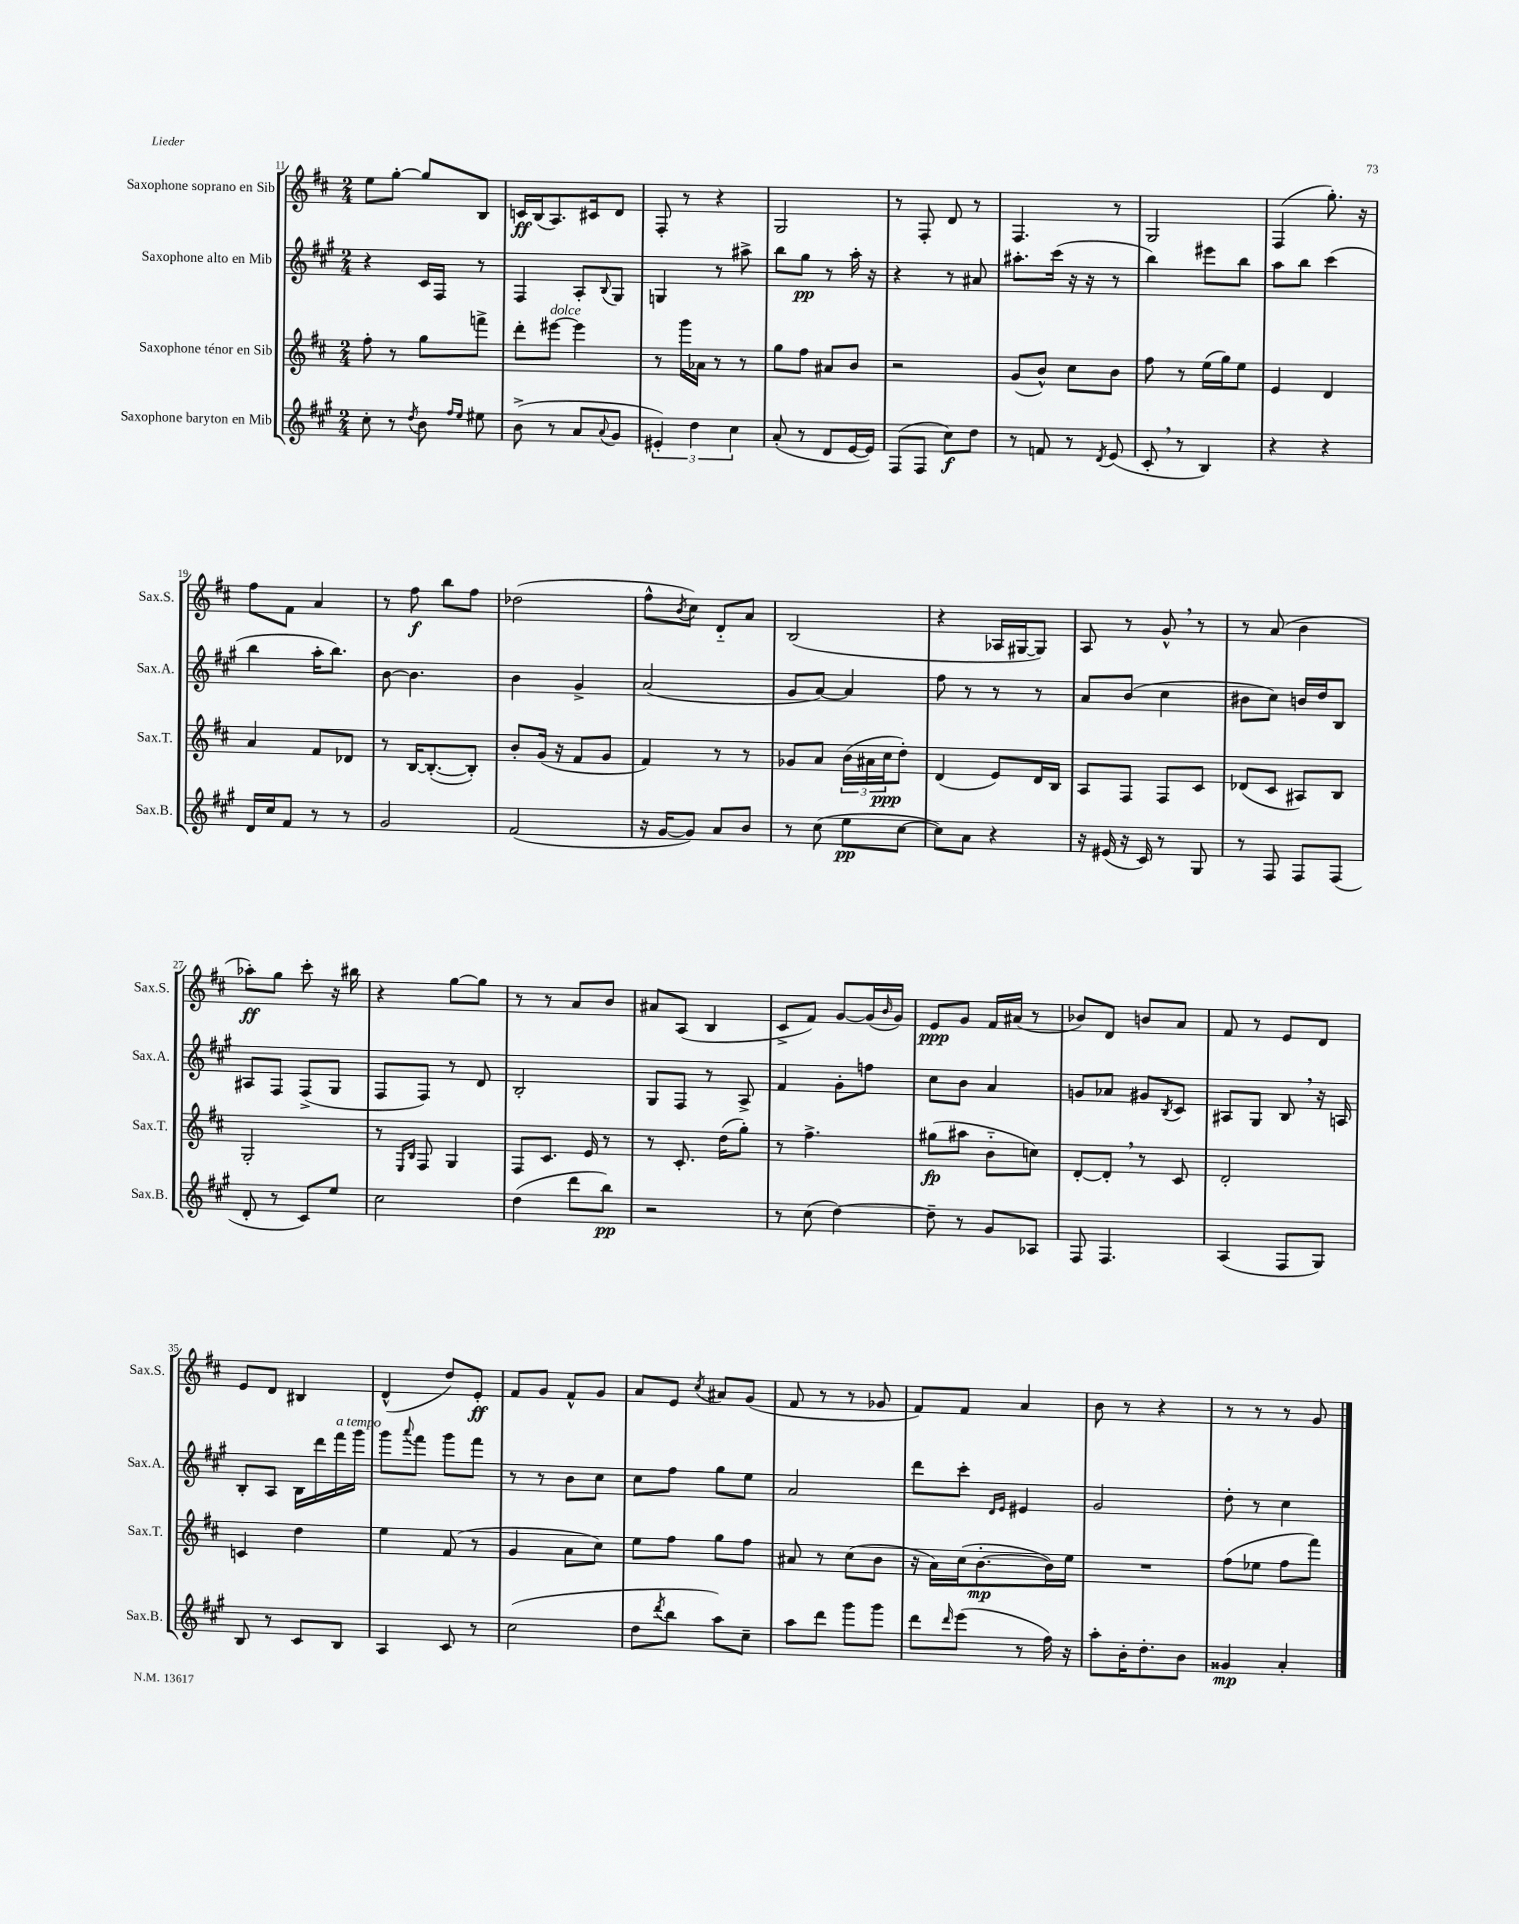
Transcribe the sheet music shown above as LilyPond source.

<<
\new StaffGroup <<
\new Staff = "s0" \with { instrumentName = "Saxophone soprano en Sib" shortInstrumentName = "Sax.S." } {
    \clef treble \key d \major \numericTimeSignature \time 2/4
    e''8 g''8~-. g''8 b8 |
    c'16\ff b16( a8.) cis'16 d'8 |
    fis8-. r8 r4 |
    g2 |
    r8 fis8-. d'8 r8 |
    fis4. r8 |
    g2 |
    fis4( g''8.-.) r16 |
    fis''8 fis'8 a'4 |
    r8 fis''8\f b''8 fis''8 |
    des''2( |
    fis''8-^ \acciaccatura { b'8 } cis''8) d'8-_ a'8 |
    b2( |
    r4 aes16 gis16~ gis8) |
    a8 r8 g'8-^ \breathe r8 |
    r8 a'8( b'4 |
    aes''8-.\ff) g''8 cis'''8-. r16 bis''16 |
    r4 g''8~ g''8 |
    r8 r8 a'8 b'8 |
    ais'8 a8( b4 |
    cis'8-> fis'8) g'8~ g'16( \grace { b'16 } g'16) |
    e'8\ppp g'8 fis'16 ais'16( r8 |
    bes'8) d'8 b'8 a'8 |
    fis'8 r8 e'8 d'8 |
    e'8 d'8 bis4 |
    d'4-^( d''8) e'8-.\ff |
    fis'8 g'8 fis'8-^ g'8 |
    a'8 e'8 \acciaccatura { cis''8 } ais'8 g'8( |
    fis'8 r8 r8 ges'8 |
    fis'8) fis'8 a'4 |
    b'8 r8 r4 |
    r8 r8 r8 g'8 \bar "|." |
}
\new Staff = "s1" \with { instrumentName = "Saxophone alto en Mib" shortInstrumentName = "Sax.A." } {
    \clef treble \key a \major \numericTimeSignature \time 2/4
    r4 cis'16 fis16 r8 |
    fis4 a8-. \appoggiatura { b8 } gis8 |
    g4 r8 ais''8-> |
    b''8 gis''8\pp r8 a''16-. r16 |
    r4 r8 ais'8 |
    ais''8.-. cis'''16( r16 r16 r8 |
    b''4) eis'''8 b''8 |
    a''8 b''8 cis'''4( |
    b''4 a''16-. b''8.) |
    b'8~ b'4. |
    b'4 gis'4-> |
    a'2( |
    gis'8 a'8~) a'4 |
    fis''8 r8 r8 r8 |
    a'8 b'8( cis''4 |
    bis'8 cis''8) b'16 d''16 b8 |
    ais8 fis8 fis8->( gis8 |
    fis8 fis8) r8 d'8 |
    b2-. |
    gis8 fis8 r8 a8-> |
    fis'4 gis'8-. f''8 |
    cis''8 b'8 a'4 |
    g'8 aes'8 gis'8 \acciaccatura { b8 } cis'8 |
    ais8 gis8 b8 \breathe r16 a16 |
    b8-. a8 b16 d'''16 fis'''16^\markup { \italic "a tempo" } gis'''16 |
    gis'''8 \appoggiatura { a'''8 } fis'''8 gis'''8 fis'''8 |
    r8 r8 b'8 cis''8 |
    cis''8 fis''8 gis''8 e''8 |
    a'2 |
    d'''8 cis'''8-. \grace { d'16 e'16 } eis'4 |
    gis'2 |
    d''8-. r8 cis''4 \bar "|." |
}
\new Staff = "s2" \with { instrumentName = "Saxophone ténor en Sib" shortInstrumentName = "Sax.T." } {
    \clef treble \key d \major \numericTimeSignature \time 2/4
    fis''8-. r8 g''8 f'''8-> |
    d'''8-. eis'''8~^\markup { \italic "dolce" } eis'''4 |
    r8 g'''16 aes'16 r8 r8 |
    g''8 fis''8 ais'8 b'8 |
    r2 |
    g'8( b'8-^) cis''8 b'8 |
    fis''8 r8 e''16( g''16) e''8 |
    e'4 d'4 |
    a'4 fis'8 des'8 |
    r8 b16~ b8.~-.( b8-.) |
    b'8-. g'16( r16 fis'8 g'8 |
    fis'4) r8 r8 |
    ges'8 a'8 \tuplet 3/2 { b'16( ais'16 cis''16\ppp } d''8-.) |
    d'4( e'8) d'16 b16 |
    a8 fis8 fis8 cis'8 |
    des'8( cis'8 ais8) b8 |
    g2-. |
    r8 \grace { e16 b16 } fis8 g4 |
    fis8 cis'8. e'16 r8 |
    r8 cis'8.-. d''16( g''8-.) |
    r8 fis''4.-> |
    gis''8\fp( ais''8 b'8-_ c''8) |
    d'8~-. d'8-. \breathe r8 cis'8 |
    d'2-. |
    c'4 d''4 |
    e''4 fis'8( r8 |
    g'4 a'8 cis''8) |
    e''8 fis''8 g''8 fis''8 |
    ais'8 r8 cis''8( b'8 |
    r16 a'16) cis''16( b'8.~-.\mp b'16) e''16 |
    R2 |
    fis''8( ees''8 fis''8 fis'''8) \bar "|." |
}
\new Staff = "s3" \with { instrumentName = "Saxophone baryton en Mib" shortInstrumentName = "Sax.B." } {
    \clef treble \key a \major \numericTimeSignature \time 2/4
    cis''8-. r8 \acciaccatura { d''8 } b'8 \grace { fis''16 e''16 } eis''8 |
    b'8->( r8 a'8 \appoggiatura { a'8 } gis'8 |
    \tuplet 3/2 { eis'4-.) d''4 cis''4 } |
    a'8-.( r8 d'8 e'16~ e'16) |
    fis8( fis8 cis''8\f) d''8 |
    r8 f'8 r8 \acciaccatura { d'8 } e'8( |
    cis'8-. \breathe r8 b4) |
    r4 r4 |
    d'16 cis''16 fis'8 r8 r8 |
    gis'2 |
    fis'2( |
    r16 gis'16~ gis'8) a'8 b'8 |
    r8 cis''8( e''8\pp cis''8~ |
    cis''8) a'8 r4 |
    r16 eis'16( r16 cis'16) r8 gis8 |
    r8 fis8 fis8 fis8( |
    d'8-. r8 cis'8) e''8 |
    cis''2 |
    d''4( d'''8 b''8\pp) |
    r2 |
    r8 cis''8( d''4~) |
    d''8-- r8 gis'8 aes8 |
    fis8 fis4. |
    a4( fis8 gis8) |
    b8 r8 cis'8 b8 |
    a4 cis'8 r8 |
    cis''2( |
    d''8 \acciaccatura { d'''8 } b''8 a''8) cis''8-- |
    a''8 d'''8 gis'''8 gis'''8 |
    d'''8 \grace { d'''16 } e'''8( r8 fis''16) r16 |
    a''8-. b'16-. d''8.-. b'8 |
    gisis'4\mp a'4-. \bar "|." |
}
>>
>>
\layout { \context { \Score currentBarNumber = #11 } }
